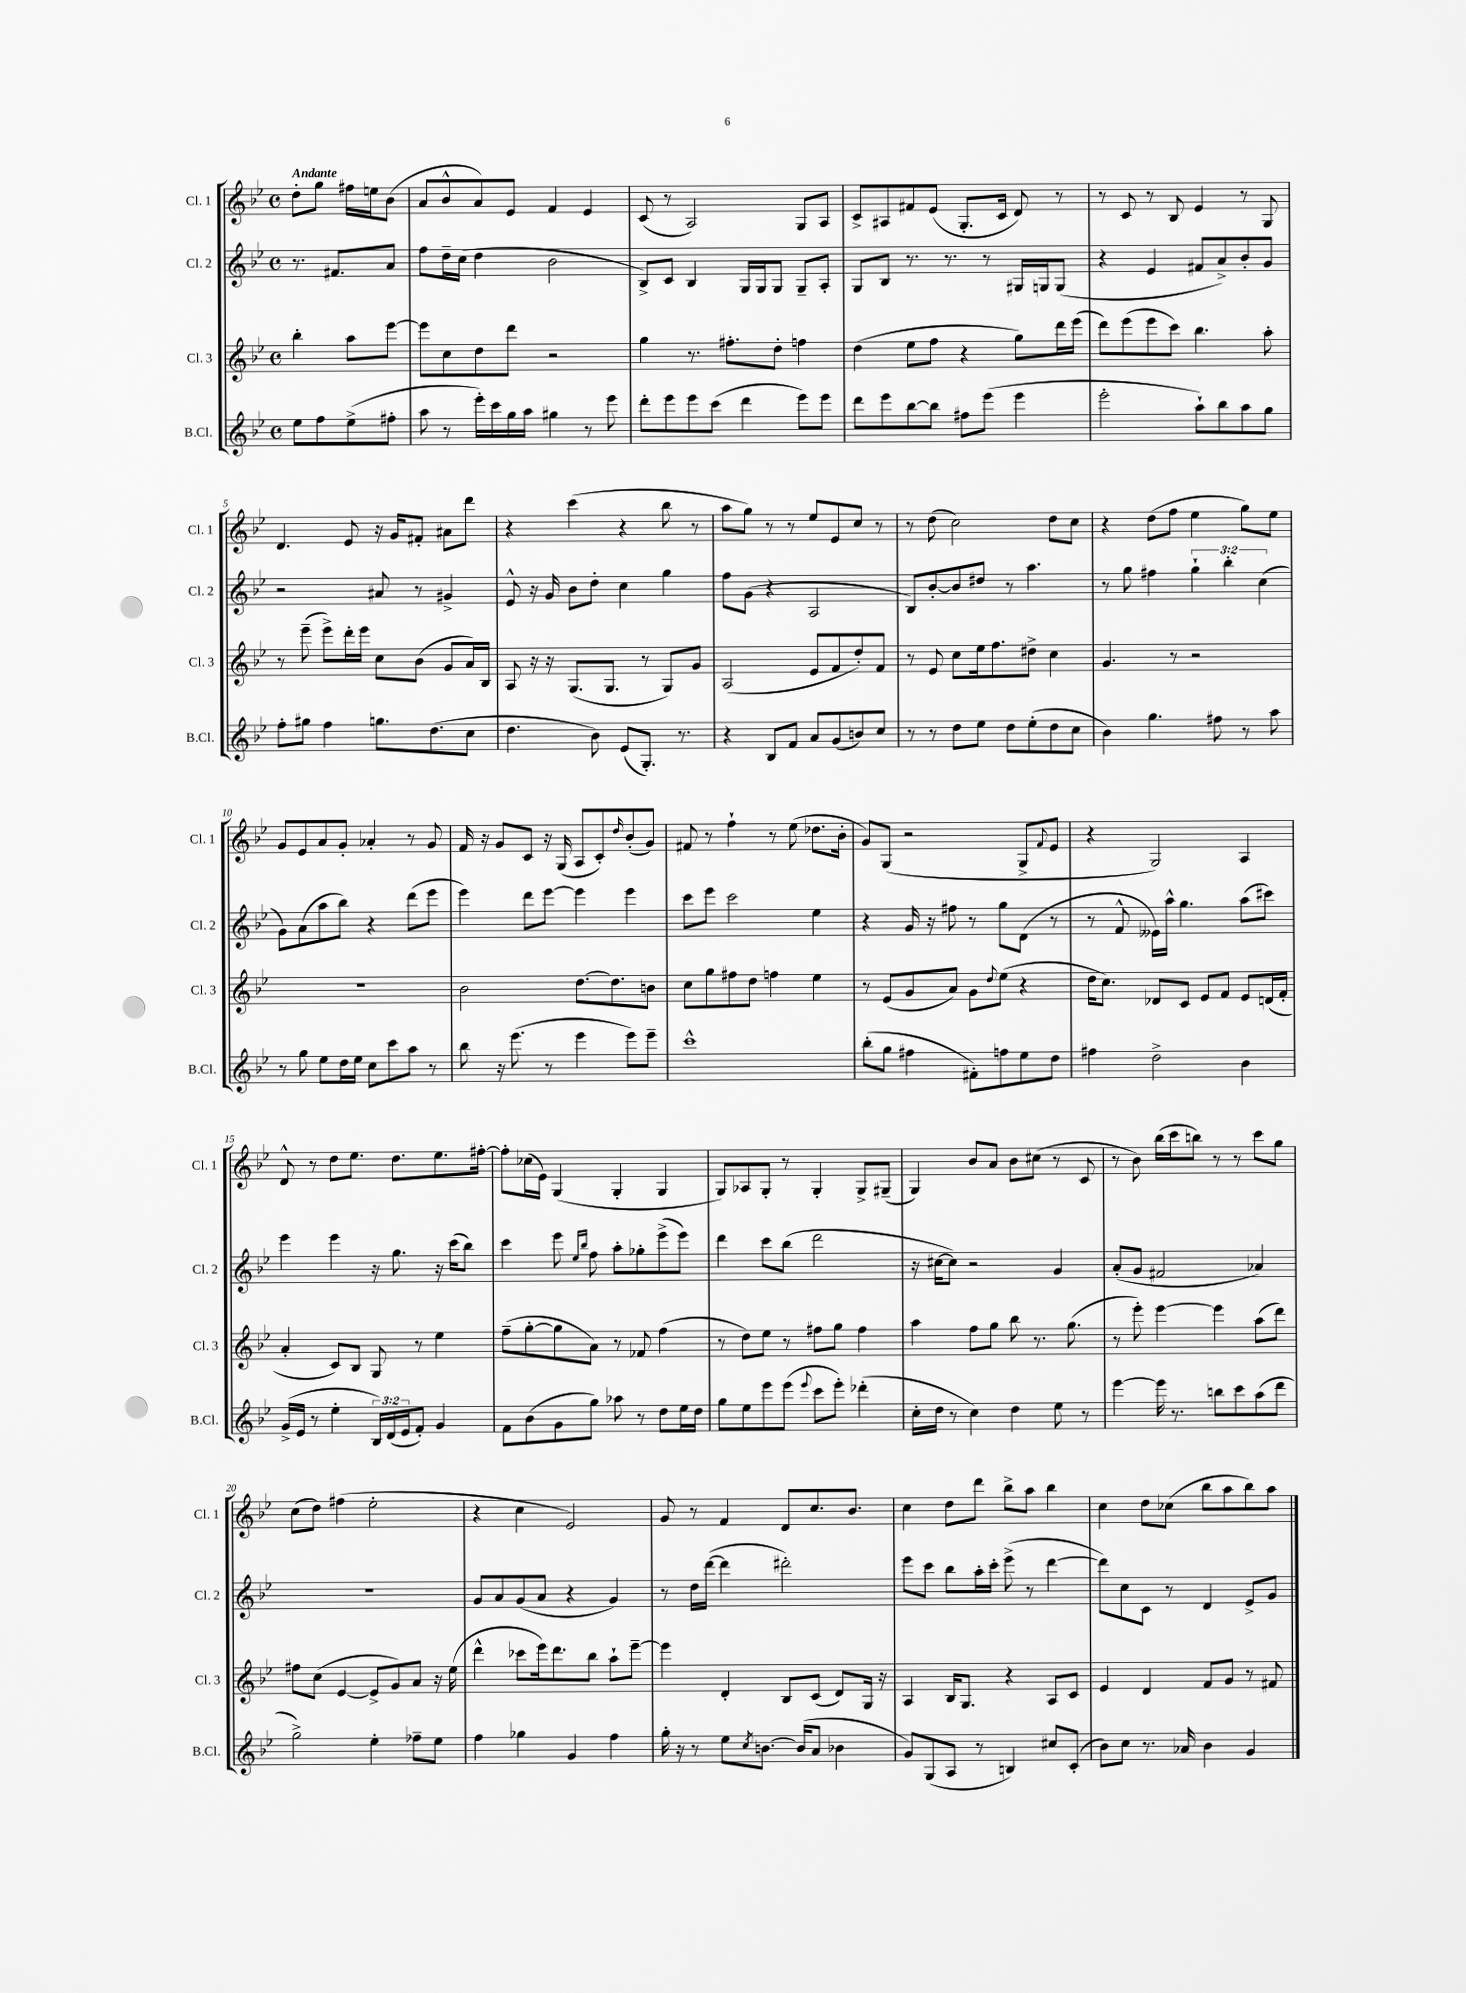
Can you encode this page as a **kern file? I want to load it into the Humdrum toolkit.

**kern	**kern	**kern	**kern
*staff4	*staff3	*staff2	*staff1
*clefG2	*clefG2	*clefG2	*clefG2
*k[b-e-]	*k[b-e-]	*k[b-e-]	*k[b-e-]
*M4/4	*M4/4	*M4/4	*M4/4
*met(c)	*met(c)	*met(c)	*met(c)
8ee-\L	4bb-'\	8.r	8dd'\L
8ff\	.	.	8gg\J
.	.	8.f#/L	.
(8ee-^\	8aa\L	.	16ff#\LL
.	.	.	16ee\J
8ff#'\J	[8eee-\J	8a/J	(8b-\J
=	=	=	=
8aa\	8eee-\]L	8ff\L	8a/L
8r	8cc\	16dd~\L	8b-^^/
.	.	(16cc\JJ	.
16eee-'\LL)	8dd\	4dd\	8a/)
16ccc\	.	.	.
16gg\	8ddd\J	.	8e-/J
16aa\JJ	.	.	.
4gg#\	2r	2b-\	4f/
8r	.	.	4e-/
8eee-\	.	.	.
=	=	=	=
8ddd'\L	4gg\	8B-^/L)	(8c/
8eee-\	.	8c/J	8r
8eee-\	8.r	4B-/	2A/)
(8ccc\J	.	.	.
.	8.ff#'\L	.	.
4ddd\	.	16G/LL	.
.	.	16G/J	.
.	8dd'\J	8G/J	.
8eee-\L)	4ff\	8G~/L	8G/L
8eee-\J	.	8A'/J	8A/J
=	=	=	=
8ddd\L	(4dd\	8G/L	8c^/L
8eee-\	.	8B-/J	8A#/
[8bb-\	8ee-\L	8.r	8f#/
8bb-\]J	8ff\J	.	(8e-/J
.	.	8.r	.
8ff#\L	4r	.	8.G'/L
(8eee-\J	.	8r	.
.	.	.	16c/Jk
4eee-\	8gg\L)	16G#/LL	8d/)
.	.	16G/J	.
.	16ddd\L	(8G/J	8r
.	(16eee-\JJ	.	.
=	=	=	=
2eee-'\	8ddd\L)	4r	8r
.	(8eee-\	.	8c/
.	8eee-\	4e-/	8r
.	8ccc\J)	.	8B-/
8aa`\L)	4.bb-\	8f#/L	4e-/
8bb-\	.	8a^/)	.
8aa\	.	8b-'/	8r
8gg\J	8aa'\	8g/J	8G/
=	=	=	=
8ff'\L	8r	2r	4.d/
8gg#\J	(8eee-~\	.	.
4ff\	8eee-^\L)	.	.
.	16ddd'\L	.	8e-/
.	16eee-\JJ	.	.
8.gg\L	8cc\L	8a#/	16r
.	.	.	16g/LK
.	(8b-\J	8r	8f#'/J
(8.dd\	.	.	.
.	8g/L	4g#^/	8a#\L
8cc\J	16a/L)	.	8ddd\J
.	16B-/JJ	.	.
=	=	=	=
4.dd\	8A/	8e-^^/	4r
.	16r	16r	.
.	16r	16g/	.
.	(8.G/L	8b-\L	(4ccc\
8b-\)	.	8dd'\J	.
.	8.G/J	.	.
(8e-/L	.	4cc\	4r
8.G'/J)	8r	.	.
.	8G/L)	4gg\	8bb-\
8.r	.	.	.
.	8g/J	.	8r
=	=	=	=
4r	(2A/	8ff\L	8aa\L
.	.	(8g\J	8gg\J)
8B-/L	.	4r	8r
8f/J	.	.	8r
8a/L	8e-/L	2A/	8ee-/L
(8g/	8f/	.	8e-/
8b/)	8dd'/)	.	8cc/J
8cc/J	8f/J	.	8r
=	=	=	=
8r	8r	8B-/L)	8r
8r	8e-/	[8b-'/	(8dd\
8dd\L	8cc\L	8b-/]	2cc\)
8ee-\J	16ee-\k	8dd#/J	.
.	8.ff\	.	.
8dd\L	.	8r	.
(8ee-'\	8dd#^\J	4.aa\	.
8dd\	4cc\	.	8dd\L
8cc\J	.	.	8cc\J
=	=	=	=
4b-\)	4.g/	8r	4r
.	.	8gg\	.
4.gg\	.	4ff#\	(8dd\L
.	8r	.	8ff\J
.	2r	6gg`\	4ee-\
8ff#\	.	.	.
.	.	6bb-'\	.
8r	.	.	8gg\L)
.	.	(6cc\	.
8aa\	.	.	8ee-\J
=	=	=	=
8r	1r	8g\L)	8g/L
8gg\	.	(8a\	8e-/
8ee-\L	.	8aa\	8a/
16dd\L	.	8bb-\J)	8g'/J
16ee-\JJ	.	.	.
8cc\L	.	4r	4a-'/
8ccc\	.	.	.
8aa\J	.	(8ddd\L	8r
8r	.	8eee-\J	8g/
=	=	=	=
8bb-\	2b-\	4eee-\)	16f/
.	.	.	16r
16r	.	.	8g/L
(8.eee-\	.	.	.
.	.	8ddd\L	8c/J
8r	.	[8eee-\J	16r
.	.	.	(16G/
4eee-\	[8.dd\L	4eee-\]	8A/L
.	.	.	8c'/)
.	8.dd\]	.	.
.	.	.	16qqdd/
8eee-\L)	.	4eee-\	(8b-'/
8eee-~\J	8b\J	.	8g/J)
=	=	=	=
1ccc^^	8cc\L	8ccc\L	8f#/
.	8gg\	8eee-\J	8r
.	8ff#\	2ccc\	4ff`\
.	8dd\J	.	.
.	4ff\	.	8r
.	.	.	(8ee-\
.	4ee-\	4ee-\	8.dd-\L
.	.	.	16b-'\Jk
=	=	=	=
(8bb-'\L	8r	4r	8g/L)
8gg\J	(8e-/L	.	(8G/J
4ff#\	8g/	16g/	2r
.	.	16r	.
.	8a/J)	8ff#\	.
8f#'\L)	8g\L	8r	.
.	8qqdd/	.	.
8ff\	(8ee-\J	8gg\L	.
8ee-\	4r	(8d\J	8G^/L
.	.	.	8qqf/
8dd\J	.	8r	8e-/J
=	=	=	=
4ff#\	16dd\LK	8r	4r
.	8.cc\J)	.	.
.	.	8f^^/	.
2dd^\	8d-/L	16e--\LL)	2G/)
.	.	16aa^^\JJ	.
.	8c/J	4.gg\	.
.	8e-/L	.	.
.	8f/J	.	.
4b-\	8e-/L	(8aa\L	4A/
.	(16d/L	8ccc#\J)	.
.	16f'/JJ	.	.
=	=	=	=
(16g^/LL	4a'/	4eee-\	8d^^/
16e-/JJ	.	.	.
8r	.	.	8r
4ee-'\	8c/L)	4eee-\	8dd\L
.	8B-/J	.	8.ee-\J
24B-/LL)	8G/	16r	.
(24d/	.	.	.
.	.	8.gg\	8.dd\L
24e-/J	.	.	.
8f'/J)	8r	.	.
4g/	4ee-\	16r	8.ee-\
.	.	(16ccc\LK	.
.	.	8bb-\J)	.
.	.	.	[16ff#'\Jk
=	=	=	=
8f\L	(8ff~\L	4ccc\	8ff#'\]L
(8b-\	[8gg'\	.	(16cc-\L
.	.	.	16e-\JJ)
8g\	8gg\]	8eee-\	(4G/
.	.	16qqee-/LL	.
.	.	16qqbb-/JJ	.
8gg\J)	8a\J)	8ff\	.
8aa-\	8r	8aa'\L	4G'/
8r	8f-/	8gg-'\	.
8dd\L	(4ff\	(8eee-^\	4G/
16ee-\L	.	8eee-\J)	.
16dd\JJ	.	.	.
=	=	=	=
8gg\L	8r	4ddd\	8G/L)
8ee-\	8dd\L)	.	8A-/
8eee-\	8ee-\J	8ccc\L	8G'/J
(8eee-\J	8r	(8bb-\J	8r
8qqeee-/	.	.	.
8ccc\L	8ff#\L	2ddd\	4G'/
8eee-'\J)	8gg\J	.	.
(4ddd-'\	4ff#\	.	8G^/L
.	.	.	(8G#~/J
=	=	=	=
16cc'\LL	4aa\	16r	4G/)
16dd\JJ	.	[16cc#\LK	.
8r	.	8cc#\]J)	.
4cc\)	8ff\L	2r	8b-/L
.	8gg\J	.	8a/J
4dd\	8bb-\	.	8b-\L
.	8.r	.	(8cc#\J
8ee-\	.	4g/	8r
.	(8.gg\	.	.
8r	.	.	8c/
=	=	=	=
[4eee-\	8r	(8a'/L	8r
.	8eee-'\)	8g/J	8b-\)
16eee-\]	[4eee-\	2f#/	(16bb-\LL
8.r	.	.	16ccc\J
.	.	.	8bb\J)
8bb\L	4eee-\]	.	8r
8ccc\	.	.	8r
(8aa\	(8aa\L	4a-/)	8ccc\L
8ddd\J	8ddd\J)	.	8gg\J
=	=	=	=
2gg^\)	8ff#\L	1r	(8cc\L
.	(8cc\J	.	8dd\J)
.	[4e-/	.	(4ff#\
4ee-'\	8e-^/]L	.	2ee-'\
.	8g/)	.	.
8ff-~\L	8a/J	.	.
8ee-\J	16r	.	.
.	(16ee-\	.	.
=	=	=	=
4ff\	4ddd^^\	8g/L	4r
.	.	8a/	.
4gg-\	8ccc-\L	(8g/	4cc\
.	16eee-\k)	8a/J	.
.	8.ddd\	.	.
4g/	.	4r	2e-/)
.	8bb-\J	.	.
4ff\	8aa`\L	4g/)	.
.	[8eee-~\J	.	.
=	=	=	=
16gg'\	4eee-\]	8r	8g/
16r	.	.	.
8r	.	16dd\LL	8r
.	.	([16ddd\JJ	.
8ee-\L	4d'/	4ddd\]	4f/
8qcc/	.	.	.
[8.b\J	.	.	.
.	8B-/L	2ddd#'\)	8d/L
(16b/]LK	.	.	.
8a/J	(8c/J	.	8.cc/
4b-\	8d/L)	.	.
.	.	.	8.b-/J
.	16G/Jk	.	.
.	16r	.	.
=	=	=	=
8g/L)	4A/	8eee-\L	4cc\
(8G/	.	8ccc\J	.
8A/J	16B-/LK	8bb-\L	8dd\L
.	8.G/J	.	.
8r	.	16aa'\L	8ddd\J
.	.	16ccc'\JJ	.
4B/)	4r	(8eee-^\	8bb-^\L
.	.	8r	8aa\J
8cc#/L	8A/L	[4ddd\	4bb-\
(8c'/J	8c/J	.	.
=	=	=	=
8b-\L)	4e-/	8ddd\]L)	4cc\
8cc\J	.	8cc\	.
8.r	4d/	8c\J	8dd\L
.	.	8r	(8cc-\J
16a-/	.	.	.
4b-\	8f/L	4d/	8bb-\L
.	8g/J	.	8aa\
4g/	8r	8e-^/L	8bb-\)
.	8f#/	8g/J	8aa\J
==	==	==	==
*-	*-	*-	*-
